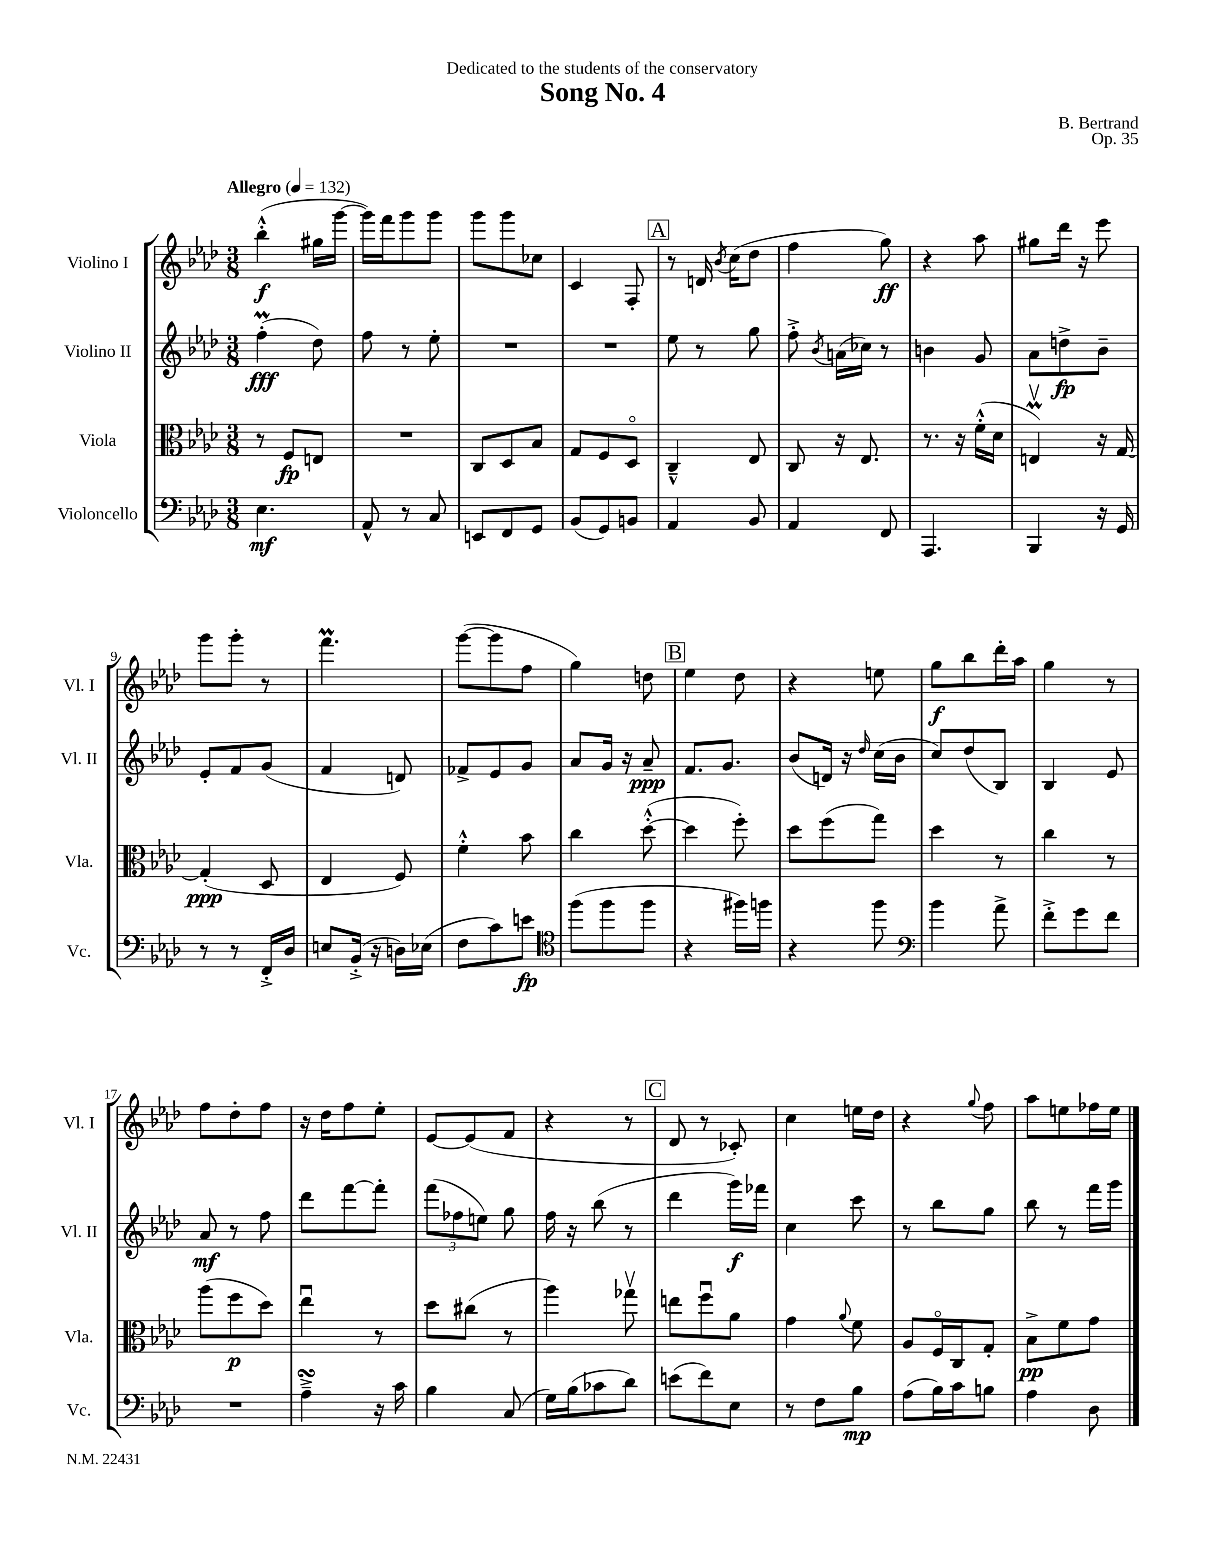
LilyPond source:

\header { title = "Song No. 4" composer = "B. Bertrand" dedication = "Dedicated to the students of the conservatory" opus = "Op. 35" }
<<
\new StaffGroup <<
\new Staff = "s0" \with { instrumentName = "Violino I" shortInstrumentName = "Vl. I" } {
    \clef treble \key aes \major \numericTimeSignature \time 3/8 \tempo "Allegro" 4 = 132
    \autoBeamOff bes''4-.-^\f( gis''16[ g'''16]~ |
    g'''16[) f'''16 g'''8 g'''8] |
    g'''8[ g'''8 ces''8] |
    c'4 f8-. |
    \mark \markup { \box "A" } r8 d'16 \acciaccatura { bes'8 } c''16[( des''8] |
    f''4 g''8\ff) |
    r4 aes''8 |
    gis''8[ des'''16] r16 ees'''8 |
    g'''8[ g'''8]-. r8 |
    f'''4.\prall |
    g'''8[~( g'''8 f''8] |
    g''4) d''8 |
    \mark \markup { \box "B" } ees''4 des''8 |
    r4 e''8 |
    g''8[\f bes''8 des'''16-. aes''16] |
    g''4 r8 |
    f''8[ des''8-. f''8] |
    r16 des''16[ f''8 ees''8]-. |
    ees'8[~ ees'8( f'8] |
    r4 r8 |
    \mark \markup { \box "C" } des'8 r8 ces'8-.) |
    c''4 e''16[ des''16] |
    r4 \appoggiatura { g''8 } f''8 |
    aes''8[ e''8 fes''16 e''16] \bar "|." |
}
\new Staff = "s1" \with { instrumentName = "Violino II" shortInstrumentName = "Vl. II" } {
    \clef treble \key aes \major \numericTimeSignature \time 3/8
    \autoBeamOff f''4-.\prall\fff( des''8) |
    f''8 r8 ees''8-. |
    R4. |
    R4. |
    \mark \markup { \box "A" } ees''8 r8 g''8 |
    f''8-.-> \acciaccatura { bes'8 } a'16[( ces''16]) r8 |
    b'4 g'8 |
    aes'8[ d''8->\fp bes'8]-- |
    ees'8[-. f'8 g'8]( |
    f'4 d'8) |
    fes'8[-> ees'8 g'8] |
    aes'8[ g'16] r16 aes'8--\ppp |
    \mark \markup { \box "B" } f'8.[ g'8.] |
    bes'8[( d'16]) r16 \grace { des''16 } c''16[( bes'16] |
    c''8[) des''8( bes8]) |
    bes4 ees'8 |
    aes'8\mf r8 f''8 |
    des'''8[ f'''8~ f'''8]-. |
    \tuplet 3/2 { f'''8[( fes''8 e''8]) } g''8 |
    f''16 r16 bes''8( r8 |
    \mark \markup { \box "C" } des'''4 g'''16[\f) fes'''16] |
    c''4 c'''8 |
    r8 bes''8[ g''8] |
    bes''8 r8 f'''16[ g'''16] \bar "|." |
}
\new Staff = "s2" \with { instrumentName = "Viola" shortInstrumentName = "Vla." } {
    \clef alto \key aes \major \numericTimeSignature \time 3/8
    \autoBeamOff r8 f8[\fp e8] |
    R4. |
    c8[ des8 bes8] |
    g8[ f8 des8]\flageolet |
    \mark \markup { \box "A" } c4---^ ees8 |
    c8 r16 ees8. |
    r8. r16 f'16[-.-^( des'16] |
    e4\upbow\prall) r16 g16~ |
    g4-.\ppp( des8 |
    ees4 f8) |
    f'4-.-^ bes'8 |
    c''4 des''8~-.-^( |
    \mark \markup { \box "B" } des''4 f''8-.) |
    des''8[ f''8( g''8]) |
    des''4 r8 |
    c''4 r8 |
    aes''8[( f''8\p des''8]) |
    ees''4\downbow r8 |
    des''8[ cis''8]( r8 |
    aes''4) ges''8\upbow |
    \mark \markup { \box "C" } e''8[ f''8\downbow aes'8] |
    g'4 \appoggiatura { aes'8 } f'8 |
    aes8[ f16\flageolet c16 g8]-. |
    bes8[->\pp f'8 g'8] \bar "|." |
}
\new Staff = "s3" \with { instrumentName = "Violoncello" shortInstrumentName = "Vc." } {
    \clef bass \key aes \major \numericTimeSignature \time 3/8
    \autoBeamOff ees4.\mf |
    aes,8-^ r8 c8 |
    e,8[ f,8 g,8] |
    bes,8[( g,8) b,8] |
    \mark \markup { \box "A" } aes,4 bes,8 |
    aes,4 f,8 |
    aes,,4. |
    bes,,4 r16 g,16 |
    r8 r8 f,16[-.-> des16] |
    e8[ bes,16]-.->( r16 d16[) ees16]( |
    f8[ c'8) e'8]\fp |
    \clef tenor f''8[( f''8 f''8] |
    \mark \markup { \box "B" } r4 fis''16[) f''16] |
    r4 f''8 |
    \clef bass bes'4 aes'8-> |
    f'8[-.-> g'8 f'8] |
    R4. |
    aes4--->\turn r16 c'16 |
    bes4 c8( |
    g16[) bes16( ces'8 des'8]) |
    \mark \markup { \box "C" } e'8[( f'8) ees8] |
    r8 f8[ bes8]\mp |
    aes8[( bes16) c'16 b8] |
    aes4 des8 \bar "|." |
}
>>
>>
